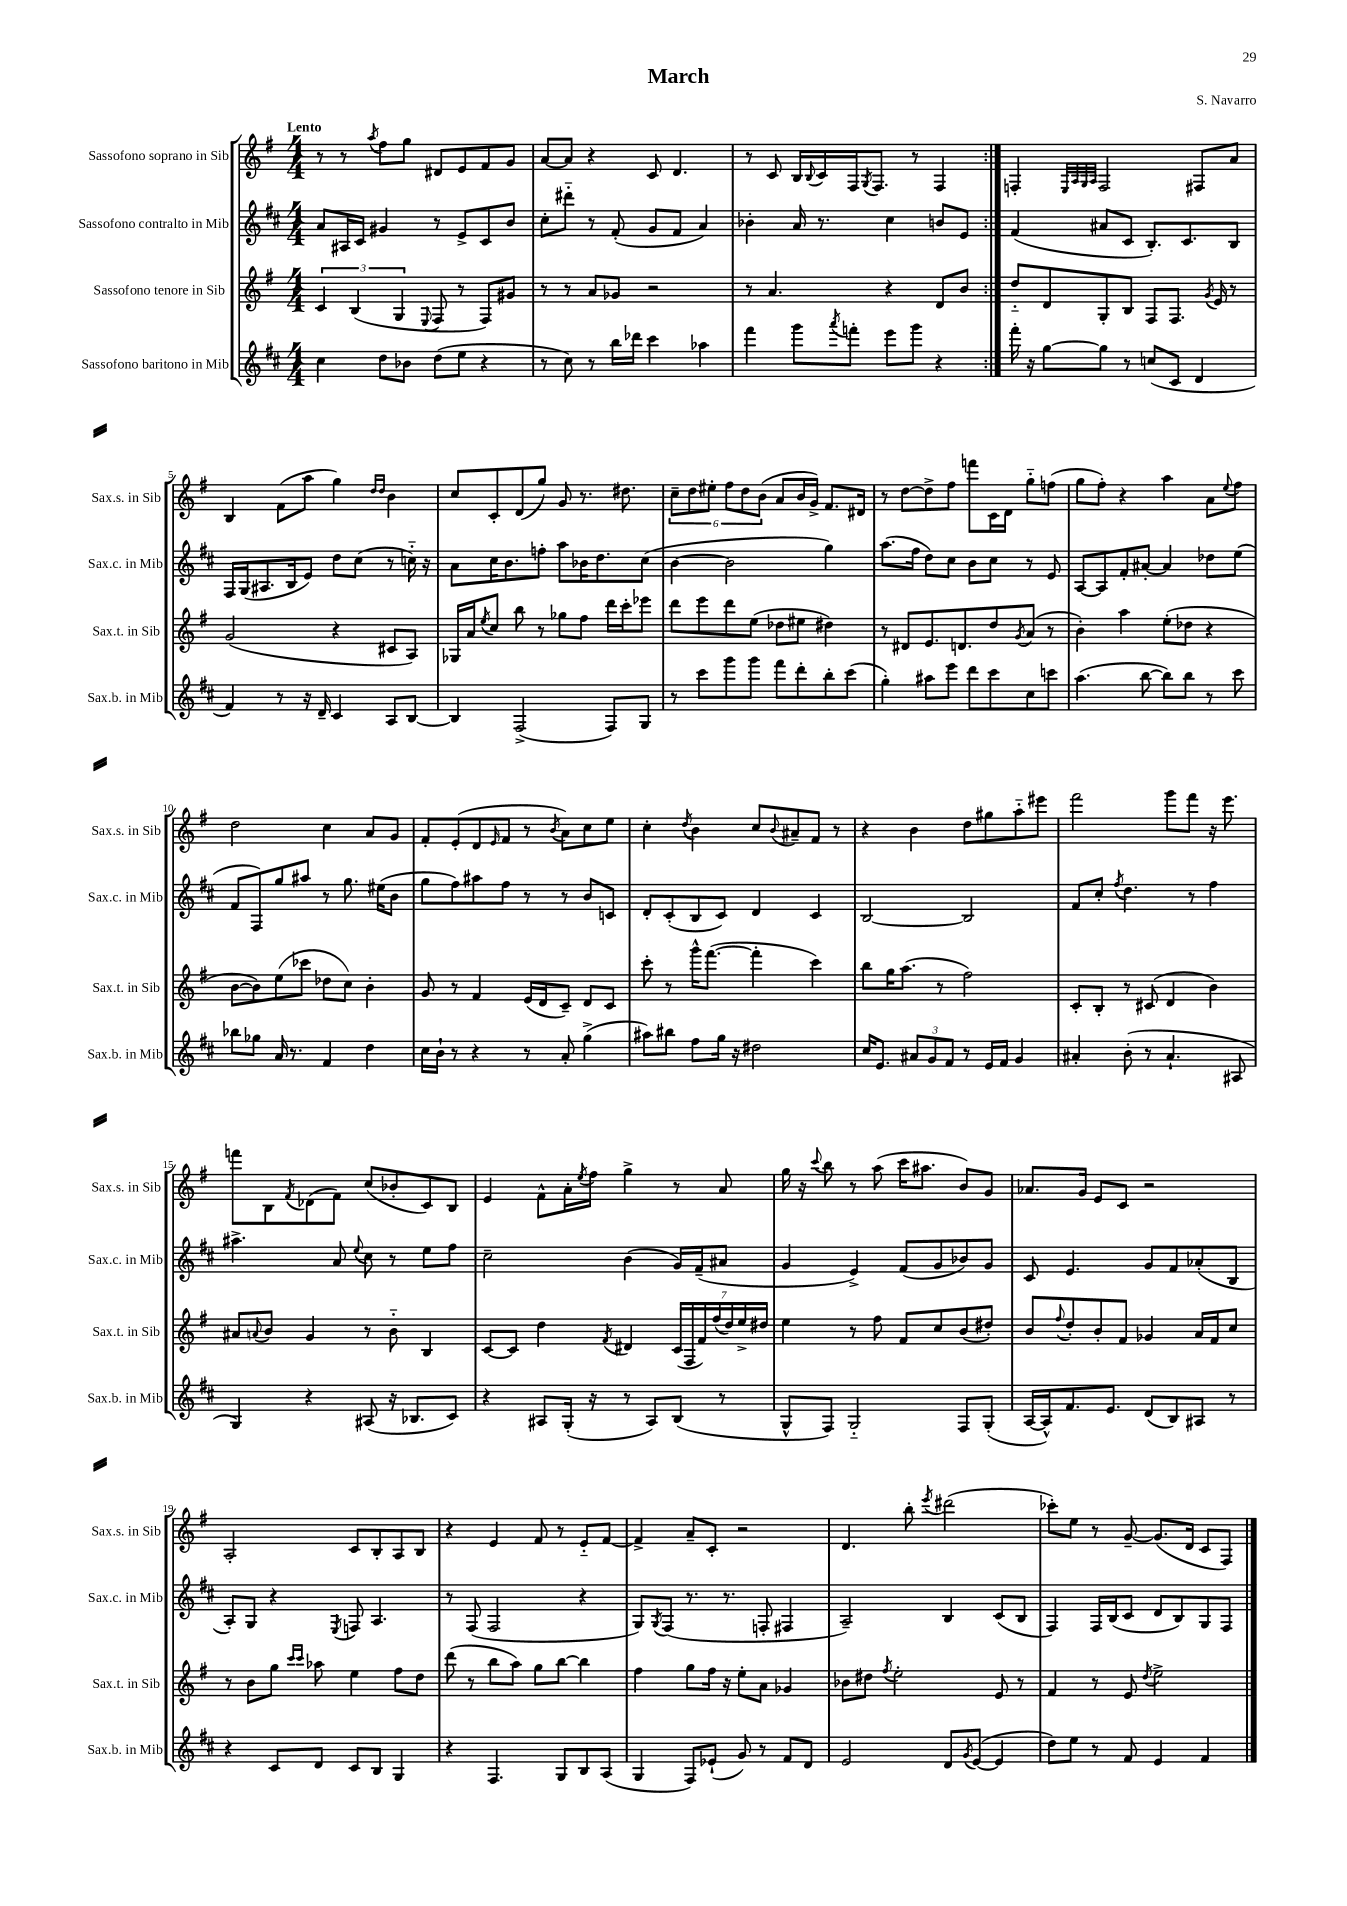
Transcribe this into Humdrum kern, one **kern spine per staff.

**kern	**kern	**kern	**kern
*staff4	*staff3	*staff2	*staff1
*clefG2	*clefG2	*clefG2	*clefG2
*k[f#c#]	*k[f#]	*k[f#c#]	*k[f#]
*M4/4	*M4/4	*M4/4	*M4/4
4cc#	6c	8a	8r
.	.	16A#	8r
.	(6B	.	.
.	.	16c#	.
.	.	.	8qaa
8dd	.	4g#	8ff#
.	6G	.	.
8b-	.	.	8gg
.	8qqE	.	.
(8dd	8F#	8r	8d#
8ee	8r	8e^	8e
4r	8F#)	8c#	8f#
.	8g#	8b	8g
=	=	=	=
8r	8r	8cc#'	[8a
8cc#)	8r	8ddd#'~	8a]
8r	8a	8r	4r
16bb	8g-	(8f#'	.
16ddd-	.	.	.
4ccc#	2r	8g	8c
.	.	8f#	4.d
4aa-	.	4a)	.
=	=	=	=
4fff#	8r	4b-'	8r
.	4.a	.	8c
8ggg	.	16a	16B
.	.	.	8qqB
.	.	8.r	16c
8qaaa	.	.	.
8fff'	.	.	16F#
.	.	.	8qG
.	.	.	8.F#
8eee	4r	4cc#	.
8ggg	.	.	8r
4r	8d	8b	4F#
.	8b	8e	.
=:|!	=:|!	=:|!	=:|!
16fff#'	8dd'~	(4f#	4F'
16r	.	.	.
[8gg	8d	.	.
.	.	.	32qqE
.	.	.	32qqA
.	.	.	32qqG
.	.	.	32qqA
8gg]	8G'	8a#	2F
8r	8B	8c#	.
(8cc	8F#	8.B')	.
8c#	8.F#	.	.
.	.	8.c#	.
4d	.	.	8F#
.	8qg	.	.
.	16e	.	.
.	8r	8B	8a
=	=	=	=
4f#)	(2g	16F#	4B
.	.	(16G	.
.	.	8.A#	.
8r	.	.	(8f#
.	.	16B	.
16r	.	8e)	8aa
16d~	.	.	.
4c#	4r	8dd	4gg)
.	.	(8cc#	.
.	.	.	16qqdd
.	.	.	16qqdd
8A	8c#	8r	4b
[8B	8A)	16cc'~)	.
.	.	16r	.
=	=	=	=
4B]	16G-	8a	8cc
.	16a	.	.
.	8qee	.	.
.	8cc	16cc#	8c'
.	.	8.b	.
(2F#^	8bb	.	(8d
.	8r	8ff'	8gg)
.	8gg-	8aa	8g
.	8ff#	16b-	8.r
.	.	8.dd	.
8F#)	16ddd	.	.
.	16ccc'	.	8.dd#
8G	8eee-	(8cc#	.
=	=	=	=
8r	8ddd	[4b	12cc~
.	.	.	12dd
8ccc#	8eee	.	.
.	.	.	12ee#'
8ggg	8ddd	2b]	12ff#
.	.	.	12dd
8ggg	(8ee	.	.
.	.	.	(12b
8fff#	8dd-	.	8a
8ddd'	8ee#	.	16b
.	.	.	16g^)
8bb'	4dd#)	4gg)	8.f#
(8ccc#	.	.	.
.	.	.	16d#
=	=	=	=
4gg')	8r	(8.aa	8r
.	8d#	.	[8dd
.	.	16ff#	.
8aa#	8.e	8dd)	8dd^]
8eee	.	8cc#	8ff#
.	8.d	.	.
8ddd	.	8b	8fff
8ccc#	8dd	8cc#	16c
.	.	.	16d
.	8qg	.	.
8cc#	(8a	8r	8gg'~
8ccc	8r	8e	(8ff
=	=	=	=
(4.aa	4b')	[8A	8gg
.	.	8A]	8ff#')
.	4aa	8f#'	4r
[8bb	.	[8a#'	.
8bb])	(8ee'	4a#]	4aa
8bb	8dd-	.	.
8r	4r	8dd-	8a
.	.	.	8qqee
8ccc#	.	(8ee	8ff#
=	=	=	=
8bb-	[8b	8f#	2dd
8gg-	8b])	8F#)	.
16a	(8ee	8gg	.
8.r	.	.	.
.	8ccc-	8aa#	.
4f#	8dd-	8r	4cc
.	8cc)	8.gg	.
4dd	4b'	.	8a
.	.	(16ee#	.
.	.	8b	8g
=	=	=	=
16cc#	8g	8gg	8f#'
16b`	.	.	.
8r	8r	8ff#)	(8e'
4r	4f#	8aa#	8d
.	.	.	16qqe
.	.	8ff#	8f#
8r	(16e	8r	8r
.	16d	.	.
.	.	.	8qb
8a'	8c~)	8r	8a)
(4gg^	8d	8b	8cc
.	8c	8c	8ee
=	=	=	=
8aa#)	8ccc'	8d'	4cc'
8bb#	8r	(8c#'	.
.	.	.	8qdd
8ff#	16ggg^^	8B	4b
.	([8.fff#	.	.
16gg	.	8c#)	.
16r	.	.	.
2dd#	4fff#']	4d	8cc
.	.	.	8qqb
.	.	.	8a#~
.	4ccc)	4c#	8f#
.	.	.	8r
=	=	=	=
16cc#	8bb	[2B	4r
8.e	.	.	.
.	16gg	.	.
.	(8.aa	.	.
12a#	.	.	4b
12g	.	.	.
.	8r	.	.
12f#	.	.	.
8r	2ff#)	2B]	8dd
16e	.	.	8gg#
16f#	.	.	.
4g	.	.	8aa'~
.	.	.	8eee#
=	=	=	=
4a#'	8c'	8f#	2fff#
.	8B'	8cc#'	.
.	.	8qff#	.
(8b'	8r	4.dd	.
8r	(8c#	.	.
4.a#`	4d	.	8ggg
.	.	8r	8fff#
.	4b)	4ff#	16r
.	.	.	8.eee
8A#	.	.	.
=	=	=	=
4G)	8a#	4.aa#^	8fff
.	8qqa	.	.
.	8b	.	8B
.	.	.	8qf#
4r	4g	.	(8d-
.	.	8a	8f#)
.	.	8qqee	.
(8A#	8r	8cc#	(8cc
16r	8b'~	8r	8b-'
8.B-	.	.	.
.	4B	8ee	8c)
8c#)	.	8ff#	8B
=	=	=	=
4r	[8c	2cc#~	4e
.	8c]	.	.
8A#	4dd	.	8f#^^
(16G'	.	.	16a'
.	.	.	8qee
16r	.	.	16ff#
.	8qf#	.	.
8r	4d#	(4b	4gg^
8A#)	.	.	.
(8B	(28c	16g)	8r
.	28F#	.	.
.	.	(16f#~	.
.	28f#)	.	.
.	(28ff#	.	.
8r	.	8a#	8a
.	28dd)	.	.
.	28ee^	.	.
.	28dd#	.	.
=	=	=	=
8G^^	4ee	4g	16gg
.	.	.	16r
.	.	.	8qqccc
8F#)	.	.	8bb
2G'~	8r	4e^)	8r
.	8ff#	.	(8aa
.	8f#	(8f#	16ccc
.	.	.	8.aa#
.	8cc	8g	.
8F#	(8b	8b-)	8b)
(8G'	8dd#')	8g	8g
=	=	=	=
[16A	8b	8c#	8.a-
16A^^])	.	.	.
.	8qqff#	.	.
8.f#	8dd'	4.e	.
.	.	.	16g
.	8b'	.	8e
8.e	.	.	.
.	8f#	.	8c
(8d	4g-	8g	2r
8B)	.	8f#	.
8A#	16a	(8a-'	.
.	16f#	.	.
8r	8cc	8B	.
=	=	=	=
4r	8r	8A')	2A'
.	8b	8G	.
8c#	8gg	4r	.
.	16qqccc	.	.
.	16qqccc	.	.
8d	8aa-	.	.
.	.	8qE	.
8c#	4ee	8F	8c
8B	.	4.A	8B'
4G	8ff#	.	8A
.	8dd	.	8B
=	=	=	=
4r	(8ddd	8r	4r
.	8r	(8F#	.
4.F#	8bb	2F#	4e
.	8aa)	.	.
.	8gg	.	8f#
8G	[8bb	.	8r
8B	4bb]	4r	8e'~
(8A	.	.	[8f#
=	=	=	=
4G	4ff#	8G)	4f#^]
.	.	8qG	.
.	.	(8F#	.
8F#)	8gg	8.r	8a~
(8e-`	16ff#	.	8c'
.	16r	8.r	.
8g)	8ee'	.	2r
8r	8a	8F'	.
8f#	4g-	4F#	.
8d	.	.	.
=	=	=	=
2e	8b-	2A~)	4.d
.	8dd#	.	.
.	8qff#	.	.
.	2ee'	.	.
.	.	.	8bb'
.	.	.	8qeee
8d	.	4B	(2ddd#
8qg	.	.	.
([8e	.	.	.
4e]	8e	(8c#	.
.	8r	8B	.
=	=	=	=
8dd)	4f#	4F#)	8ccc-')
8ee	.	.	8ee
8r	8r	16F#	8r
.	.	(16B	.
8f#	8e	8c#	[8g~
.	8qdd	.	.
4e	2ee^	8d	(8.g]
.	.	8B)	.
.	.	.	16d
4f#	.	8G	8c
.	.	8F#	8F#)
==	==	==	==
*-	*-	*-	*-
